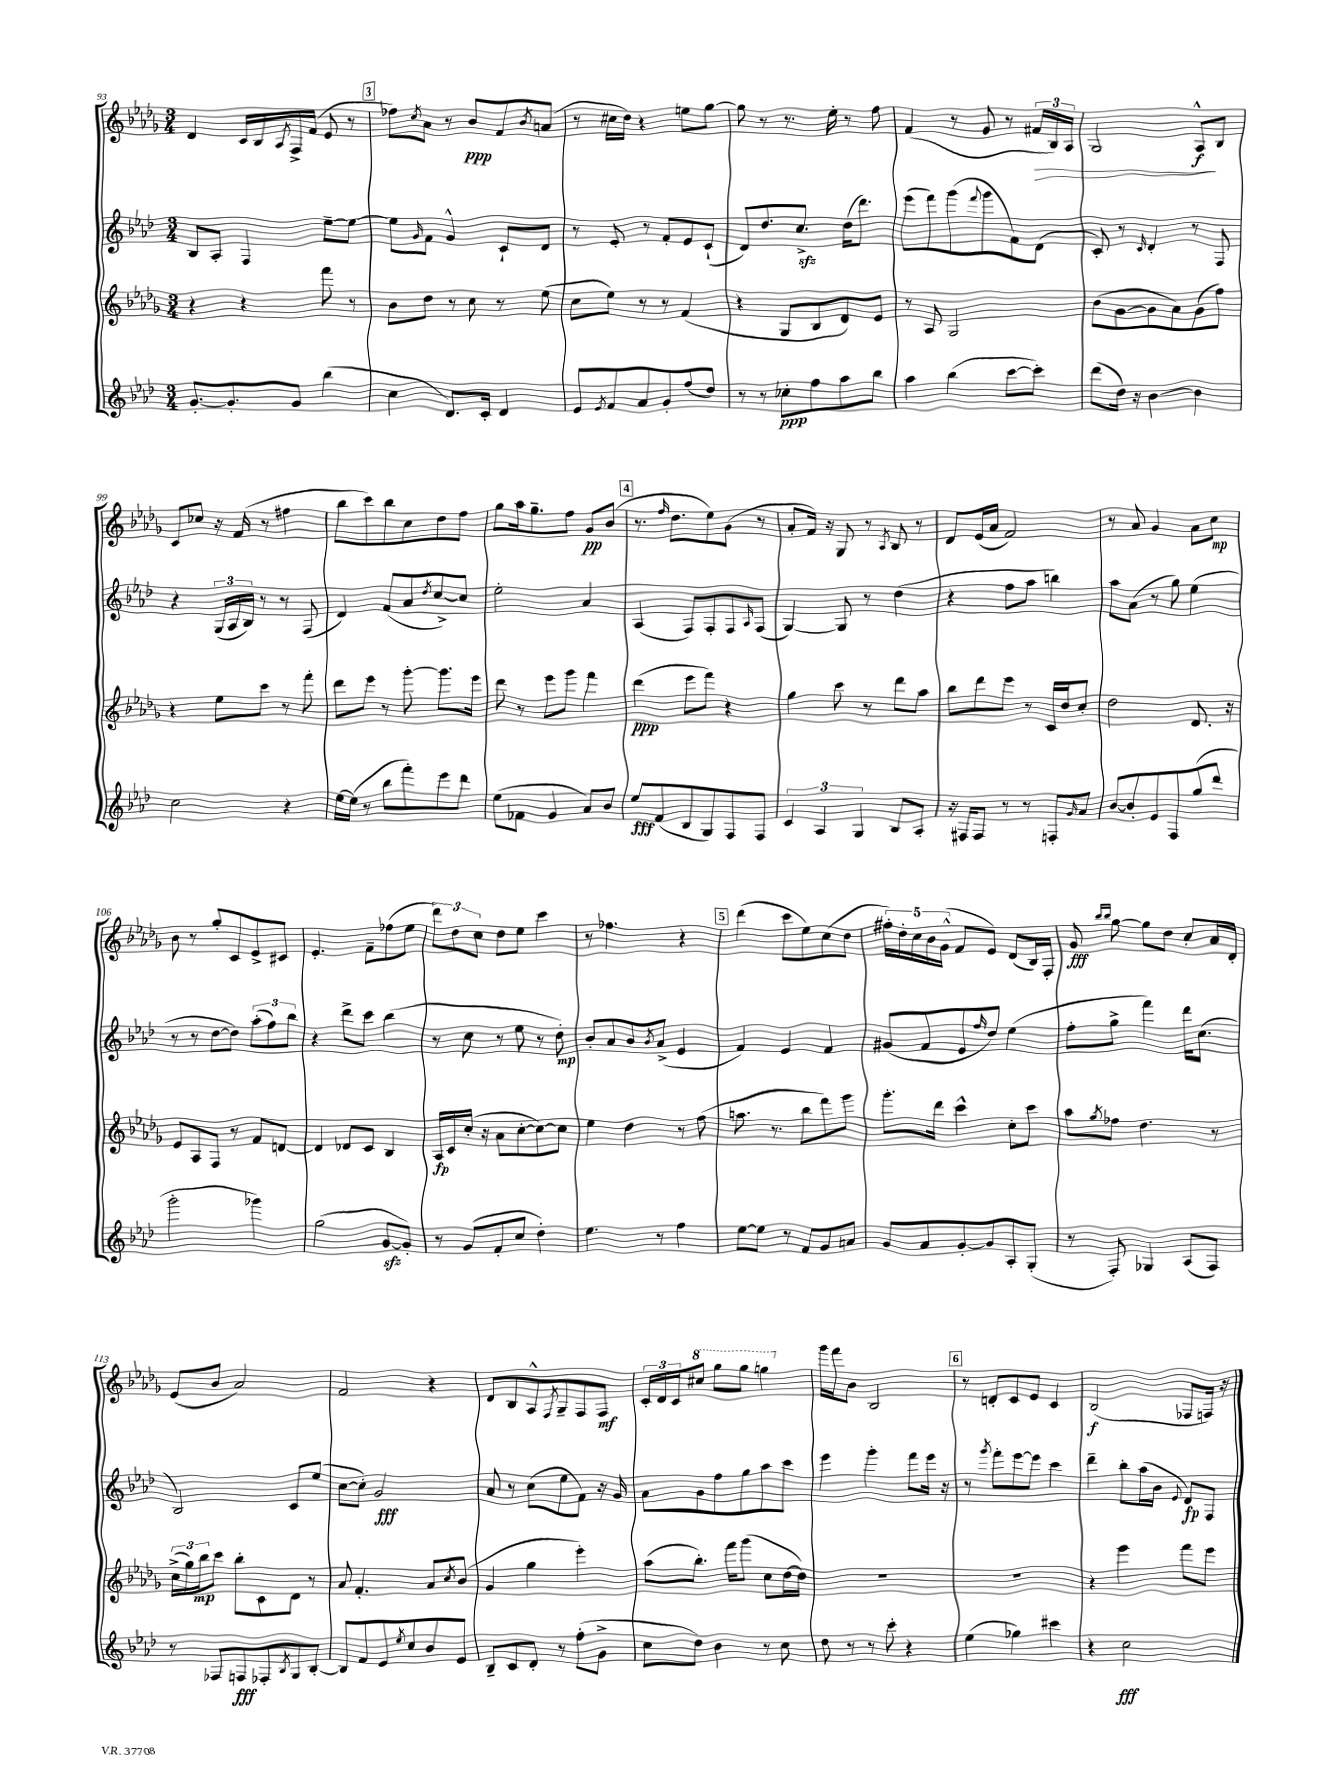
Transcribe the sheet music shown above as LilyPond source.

<<
\new StaffGroup <<
\new Staff = "s0" {
    \clef treble \key des \major \numericTimeSignature \time 3/4
    des'4 c'16 bes16 \acciaccatura { aes8 } f16-> f'16( ees'8 r8 |
    \mark \markup { \box "3" } fes''8) \acciaccatura { c''8 } aes'8 r8 bes'8\ppp f'8 \acciaccatura { bes'8 } a'8( |
    r8 cis''16 des''16) r4 e''8 ges''8~ |
    ges''8 r8 r8. ees''16-. r8 f''8 |
    f'4( r8 ges'8 r8 \tuplet 3/2 { fis'16\> bes16) aes16 } |
    ges2 aes8-^\f\! bes8 |
    c'8 ces''8 r16 f'16( r8 fis''4 |
    bes''8 c'''8) bes''8 c''8 des''8 f''8 |
    ges''8 aes''16 ges''8.-- f''8 ges'8\pp bes'8( |
    \mark \markup { \box "4" } r8. \grace { f''16 } des''8. ees''8) ges'8( r8 |
    aes'8-. f'16) r16 ges8 r8 \acciaccatura { aes8 } bes8 r8 |
    des'8 ees'16( aes'16 f'2) |
    r8 aes'8 ges'4 aes'8 c''8\mp |
    bes'8 r8 ges''8-. c'8 ees'8-> cis'8 |
    ees'4.-. f'8-- fes''8( ees''8 |
    \tuplet 3/2 { des'''8) des''8 c''8 } des''8 ees''8 c'''4 |
    r8 fes''4. r4 |
    \mark \markup { \box "5" } des'''4( c'''8 ees''8) c''8( des''8 |
    \tuplet 5/4 { fis''16-.) des''16-. c''16 bes'16 ges'16-^( } f'8 ees'8) des'8( bes16) f16-. |
    ges'8\fff \grace { bes''16 bes''16 } ges''8~ ges''8 des''8 c''8-. aes'16 des'16-. |
    ees'8( bes'8 aes'2) |
    f'2 r4 |
    des'8 bes8 aes8-^ \acciaccatura { f8 } ges8-- f8 f8\mf |
    \tuplet 3/2 { c'16-. des'16 c'16 } \ottava #1 cis'''8 ges'''8 ges'''8 g'''4 \ottava #0 |
    ges'''16 f'''16 bes'8 bes2 |
    \mark \markup { \box "6" } r8 d'8-. c'8 ees'8 c'4 |
    bes2\f( fes8 f16) r16 \bar "|." |
}
\new Staff = "s1" {
    \clef treble \key aes \major \numericTimeSignature \time 3/4
    bes8 aes8-. f4 ees''8~-- ees''8~ |
    \mark \markup { \box "3" } ees''8 \grace { g'16 } f'8 g'4-^ c'8-! des'8 |
    r8 ees'8-. r8 f'8-. ees'8 c'8-!( |
    des'8) des''8. c''8.->\sfz des''16( des'''8.) |
    ees'''8( f'''8) g'''8( \appoggiatura { f'''8 } g'''8 f'8) des'8( |
    c'8-.) r8 \grace { c'16 } des'4-. r8 f8 |
    r4 \tuplet 3/2 { g16( aes16 bes16) } r8 r8 f8( |
    des'4) f'8( aes'8 \acciaccatura { des''8 } c''8~->) c''8 |
    ees''2-. aes'4 |
    \mark \markup { \box "4" } aes4( f8) f8-. f8 \grace { aes16 } f8( |
    g4~) g8 r8 des''4( |
    r4 f''8 aes''8 b''4) |
    aes''8 aes'8( r8 g''8) ees''4( |
    r8 r8 des''8~ des''8) \tuplet 3/2 { aes''8-.( f''8) bes''8 } |
    r4 des'''8-> c'''8 bes''4( |
    r8 c''8 r8 ees''8 r8 des''8-.\mp) |
    bes'8-. aes'8 bes'8 \acciaccatura { bes'8 } aes'8->( ees'4 |
    \mark \markup { \box "5" } f'4) ees'4 f'4 |
    gis'8( f'8 ees'8 \grace { f''16 } des''8) ees''4( |
    f''8-. g''8-> f'''4) des'''16 c''8.( |
    bes2) c'8 ees''8( |
    c''8~ c''8-.) g'2\fff |
    aes'8 r8 c''8( ees''8 f'8) r16 g'16 |
    aes'8 g'8 f''8 g''8 aes''8 c'''8 |
    ees'''4 g'''4-. f'''8 ees'''16 r16 |
    \mark \markup { \box "6" } r8 \acciaccatura { g'''8 } f'''8-. ees'''8~ ees'''8 c'''4 |
    des'''4-- bes''8-. aes''16( bes'16 \appoggiatura { ees'8 } des'8\fp) f8 \bar "|." |
}
\new Staff = "s2" {
    \clef treble \key des \major \numericTimeSignature \time 3/4
    r4 r4 f'''8 r8 |
    \mark \markup { \box "3" } bes'8 des''8 r8 c''8 r8 ees''8( |
    c''8 ees''8) r8 r8 f'4( |
    r4 ges8 bes8 des'8) ees'8 |
    r8 aes8 ges2 |
    bes'8( ges'8~ ges'8 aes'8) ges'8( f''8) |
    r4 ees''8 c'''8 r8 f'''8-. |
    des'''8 ees'''8 r8 ges'''8~-. ges'''8. ees'''16 |
    des'''8 r8 ees'''8 ges'''8 f'''4 |
    \mark \markup { \box "4" } des'''4\ppp( ees'''8 f'''8) r4 |
    ges''4 c'''8 r8 des'''8 aes''8 |
    bes''8 des'''8 ees'''8 r8 c'16 des''16 c''8-. |
    des''2 des'8. r16 |
    ees'8 aes8 f8 r8 f'8 d'8~ |
    d'4 des'8 c'8 bes4 |
    aes16\fp c'16 c''16-.( r16 aes'8 c''8~-. c''8~) c''8 |
    ees''4 des''4 r8 f''8( |
    \mark \markup { \box "5" } a''8. r8. bes''8 f'''8) ges'''8 |
    ges'''8.-. des'''16 c'''4-^ c''8-. c'''8 |
    aes''8 \acciaccatura { ges''8 } fes''8 des''4. r8 |
    \tuplet 3/2 { c''16->( ges''16) bes''16\mp } c'''8 bes''8-. c'8 des'8 r8 |
    aes'8 f'4.-. aes'8 \acciaccatura { c''8 } bes'8( |
    ges'4 ges''4 ees'''4-.) |
    aes''8( bes''8.-.) f'''16 ges'''8( c''8 des''16~ des''16) |
    R2. |
    \mark \markup { \box "6" } R2. |
    r4 ees'''4 f'''8 ees'''8 \bar "|." |
}
\new Staff = "s3" {
    \clef treble \key aes \major \numericTimeSignature \time 3/4
    g'8.~-. g'8.-. g'8 bes''4( |
    \mark \markup { \box "3" } c''4 des'8.) c'16-. des'4 |
    ees'8 \acciaccatura { ees'8 } f'8 aes'8 g'8-. f''8( des''8) |
    r8 r8 ces''8-.\ppp f''8 aes''8 bes''8 |
    aes''4 bes''4( c'''8~ c'''8-.) |
    des'''8( des''16) r16 bes'4~ bes'4 |
    c''2 r4 |
    ees''16~ ees''16( r8 bes''8 f'''8-.) ees'''8 des'''8 |
    ees''8( fes'8 g'4 aes'8) bes'8 |
    \mark \markup { \box "4" } ees''8\fff f'8( bes8 g8) f8 f8 |
    \tuplet 3/2 { c'4 aes4 g4 } bes8 aes8-. |
    r16 fis16 fis8 r8 r8 f8-. \grace { g'16 } aes'8 |
    bes'8~ bes'8-. ees'8 f8 g''8( des'''8 |
    g'''2-. ges'''4) |
    g''2( g'8~\sfz g'8-.) |
    r8 g'8( f'8-. c''8 des''4-.) |
    ees''4. r8 f''4 |
    \mark \markup { \box "5" } ees''8~ ees''8 r8 f'8 g'8 a'8 |
    g'8 aes'8 g'8~-. g'8 aes8-. g8-.( |
    r8 f8-.) ges4 aes8( f8) |
    r8 fes8 f8\fff fes8-. \acciaccatura { bes8 } g8 bes8~-. |
    bes8 f'8 ees'8 \acciaccatura { ees''8 } c''8 bes'8 ees'8 |
    bes8-- c'8 des'8-. r8 f''8-.( g'8-> |
    c''8 des''8) bes'4 r8 c''8 |
    des''8 r8 r8 c'''8-. r4 |
    \mark \markup { \box "6" } ees''4( ges''4) cis'''4 |
    r4 c''2\fff \bar "|." |
}
>>
>>
\layout { \context { \Score currentBarNumber = #93 } }
